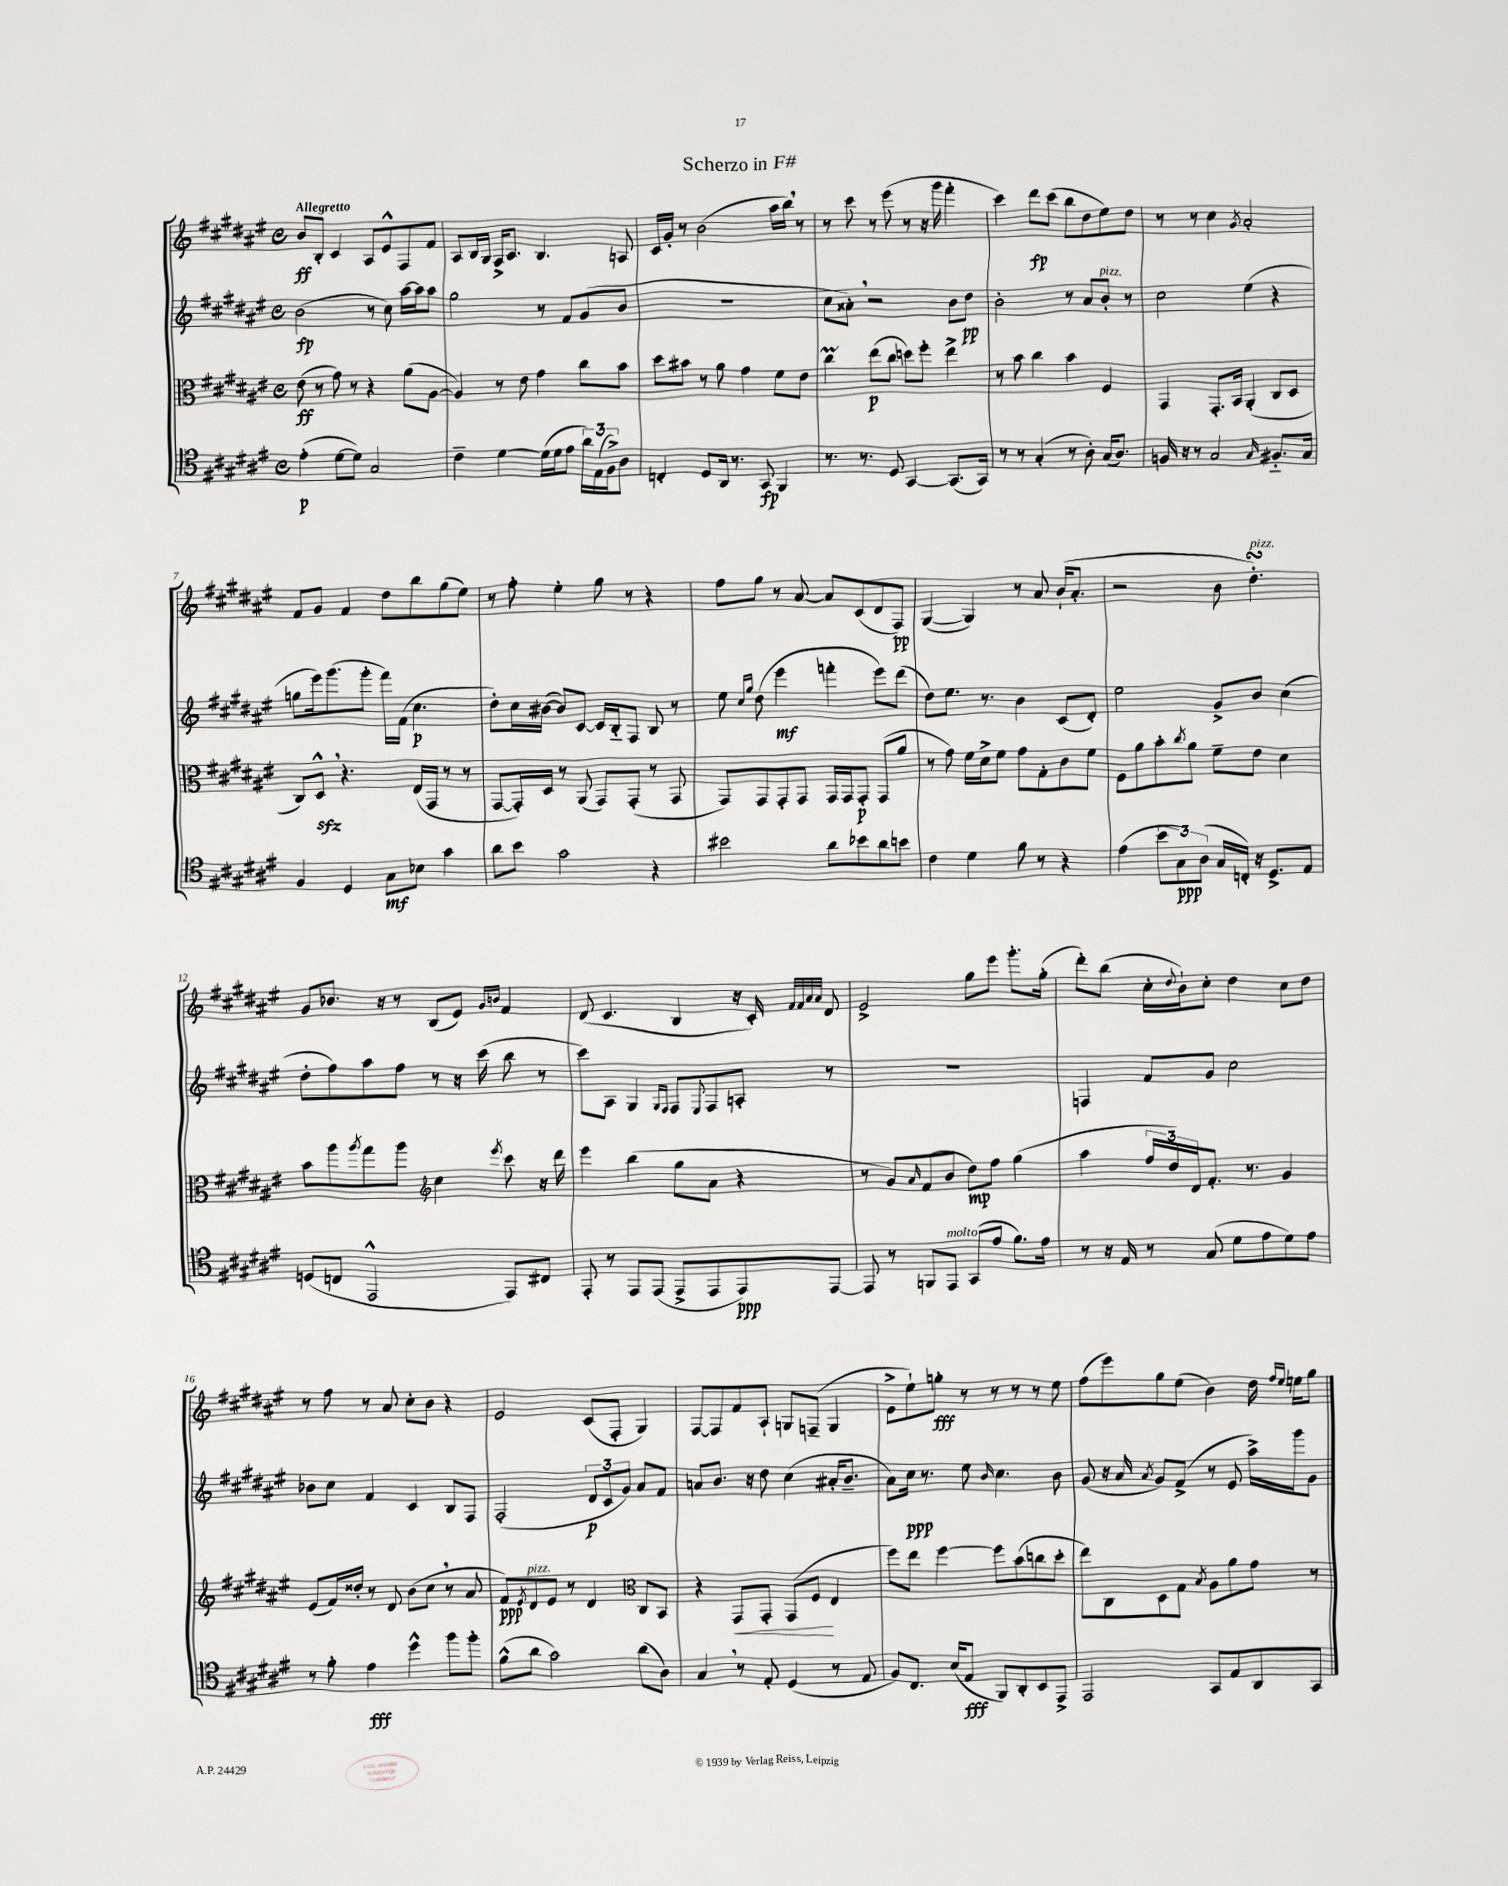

**kern	**kern	**kern	**kern
*staff4	*staff3	*staff2	*staff1
*clefC4	*clefC3	*clefG2	*clefG2
*k[f#c#g#d#a#e#]	*k[f#c#g#d#a#e#]	*k[f#c#g#d#a#e#]	*k[f#c#g#d#a#e#]
*M4/4	*M4/4	*M4/4	*M4/4
*met(c)	*met(c)	*met(c)	*met(c)
(4e#'\	(8e#\	(2b\	8b/L
.	8r	.	8B'/J
[8d#\L	8g#\)	.	4c#/
8d#\]J)	8r	.	.
2G#/	4r	8r	8A#/L
.	.	8cc#\)	8e#^^/
.	(8a#\L	[16aa#\LL	8F#/
.	.	16aa#\]J	.
.	[8A#\J	8aa#\J	8f#/J
=	=	=	=
4c#~\	4A#/])	2gg#\	8A#/L
.	.	.	16B/L
.	.	.	16G#/JJ
[4d#\	8r	.	16F#^/LK
.	.	.	8.A#/J
.	8e#\	.	.
(16d#\]LL	4g#\	8r	4.B/
16d#\J	.	.	.
8e#\J	.	8f#/L	.
24a#\LL)	8cc#\L	(8g#/	.
(24E#\	.	.	.
24F#^\J)	.	.	.
8A#\J	8b\J	8b/J	8A/
=	=	=	=
4C'/	8dd#\L	1r	16c#/LL
.	.	.	16g#'/JJ
.	8b#\J	.	8r
8D#/L	8r	.	(2b\
16AA#/Jk	8a#\	.	.
8.r	.	.	.
.	4g#\	.	.
8GG#/	.	.	.
4FF#/	8f#\L	.	16aa#\LL
.	.	.	16bb\JJ)
.	8e#\J	.	8r
=	=	=	=
8.r	4cc#\	8cc#\L	8r
.	.	8a##'\J)	8ccc#\
8.r	.	.	.
.	(8ee#\L	2r	8r
8D#/	8cc#\J	.	(8eee#\
[4GG#/	8dd\L)	.	8r
.	8ff#'\J	.	16r
.	.	.	16ggg#\
(8.GG#/]L	4ee#^\	8b\L	4fff#'\
.	.	8dd#\J	.
16GG#/Jk)	.	.	.
=	=	=	=
8r	8r	2b'\	4ccc#\)
8r	8b\	.	.
(4G#'/	4cc#\	.	8ddd#\L
.	.	.	(8ccc#\J
8r	4b\	8r	8bb\L
8A#'\)	.	8a#/L	8dd#\
(16G#/LK	4F#/	8b'/J	8ee#\)
8.A#/J)	.	.	.
.	.	8r	8dd#\J
=	=	=	=
16F/	4GG#/	2cc#\	8r
16r	.	.	.
8r	.	.	8r
2G#/	8.GG#'/L	.	4cc#\
.	16BB/Jk	.	.
.	.	.	8qg#/
.	(4AA#'/	(4ee#\	2a#'/
16qqG#/	.	.	.
8.F#'~/L	8C#/L	4r	.
.	8D#/J	.	.
16G#/Jk	.	.	.
=	=	=	=
4F#/	8C#/L)	8gg\L	8f#/L
.	8D#^^/J	16eee#\k)	8g#/J
.	.	(8.ggg#\	.
4D#/	4.r	.	4f#/
.	.	8ggg#'\J	.
8G#\L	.	16fff#\LL)	8dd#\L
.	.	(16f#\JJ	.
8B-\J	(16E#/LL	4.cc#\	8bb\
.	16GG#/JJ	.	.
4g#\	8r	.	(8gg#\
.	8r	.	8ee#\J)
=	=	=	=
8a#\L	[8GG#/L	8dd#'\L)	8r
8b\J	16GG#'/]L)	16cc#\L	8ff#'\
.	16D#/JJ	([16b#\JJ	.
2g#\	8r	8b#/]L)	4ee#'\
.	(8AA#/	[8c#/J	.
.	8GG#/L)	16c#/]LL	8gg#\
.	.	16B'~/J	.
.	(8GG#'/J	8F#/J	8r
4r	8r	8B/	4r
.	8GG#/	8r	.
=	=	=	=
2b#\	8GG#/L)	8ee#\	8ff#\L
.	.	16qqcc#/LL	.
.	.	16qqgg#/JJ	.
.	8GG#/	(8dd#\	8gg#\J
.	8GG#'/	4eee#\	8r
.	8GG#/J	.	[8a#/
8a#\L	16GG#/LL	4fff'\	8a#/]L
.	16GG#/J	.	.
8b-\	8GG#'/J	.	(8c#/
8a#\	(8GG#/L	8eee#\L)	8d#/
8b\J	8a#/J	(8ddd#\J	8F#/J)
=	=	=	=
4c#\	8r	8dd#\L)	([4G#/
.	8g#\)	8.ee#\J	.
4d#\	16f#\LL	.	4G#/])
.	16d#^\J	8.r	.
.	8f#\J	.	.
8f#\	8g#\L	4b\	8r
8r	8G#'\	.	8a#/
4r	8c#\	(8c#/L	(16b`/LK
.	.	.	8.a#'/J
.	8f#\J	8d#'/J)	.
=	=	=	=
(4e#\	8F#\L	2ee#\	2r
.	8a#\	.	.
12b\L	8b'\	.	.
12G#\)	.	.	.
.	8qcc#/	.	.
.	8a#\J	.	.
(12A#\J	.	.	.
16G#/LL	8f#~\L	8g#^/L	8b\
16C'/JJ)	.	.	.
16r	8e#\J	8b/J	4.dd#'\)
8.D#^/L	.	.	.
.	4d#\	(4cc#\	.
8E#/J	.	.	.
=	=	=	=
(8D/L	8b\L	8dd#'\L	8g#/L
8C/J	8aa#\	8ff#\)	8.b-/J
.	8qaa#/	.	.
2EE#^^/	8gg#\	8aa#\	.
.	.	.	16r
.	8aa#\J	8ff#\J	8r
*	*clefG2	*	*
.	4cc#\	8r	(8B/L
.	.	16r	8e#/J)
.	.	(16ccc#\	.
.	.	.	16qqg#/LL
.	8qeee#/	.	16qqb/JJ
8EE#/L)	8ccc#\	8bb\	4f#/
8C#/J	16r	8r	.
.	16ddd#\	.	.
=	=	=	=
8EE#'/	4eee#\	8ccc#\L)	(8d#/
8r	.	8A#\J	4.c#/
8EE#/L	(4bb\	4G#/	.
(8EE#/J	.	.	.
.	.	16qqG#/LL	.
.	.	16qqF#/JJ	.
8EE#^/L	8gg#\L	8F#/L	4B/
.	.	8qqE#/	.
8EE#/	8a#\J	8F#/	.
8EE#/)	4r	8A'/J	16r
.	.	.	16c#'/)
.	.	.	32qqf#/LLL
.	.	.	32qqf#/
.	.	.	32qqa#/
.	.	.	32qqa#/JJJ
[8EE#/J	.	8r	8d#/
=	=	=	=
8EE#/]	8r	1r	2e#^/
8r	8g#/L)	.	.
.	16qqa#/	.	.
8FF/L	(8f#/	.	.
8EE#/J	8b/J	.	.
(8GG#/L	8dd#\L)	.	8gg#\L
8e#/J	8ff#\J	.	8eee#\J
8.f#\L)	(4gg#\	.	8.ggg#'\L
16e#\Jk	.	.	(16gg#'\Jk
=	=	=	=
8r	4aa#\	4F/	8ddd#'\L)
16r	.	.	(8bb\J
16E#/	.	.	.
8r	24ff#/LL	8f#/L	16cc#'\LL
.	24dd#/)	.	.
.	.	.	8qqdd#/
.	.	.	16b`\J)
.	24d#/J	.	.
(8G#/	8.f#'/J	8g#/J	8cc#'\J
8d#\L	.	2cc#\	4dd#\
.	8.r	.	.
8e#\	.	.	.
8d#\)	4g#/	.	8cc#\L
8e#\J	.	.	8dd#\J
=	=	=	=
8r	(8e#/L	8b-\L	8r
8f#'\	16f#/L)	8cc#\J	8ff#\
.	16dd##'/JJ	.	.
4e#\	8r	4f#/	8r
.	8d#/	.	8a#/
4dd#^^\	(8b\L	4c#/	8cc#'\L
.	8cc#\J	.	8b\J
8ff#\L	8r	8B/L	4r
8ff#'\J	8a#/	8F#/J	.
=	=	=	=
(8f#^^\L	8f#/L)	(2F#'/	2e#/
.	8qe#/	.	.
8a#\J	8d#/	.	.
2g#\)	8e#/J	.	.
.	8r	.	.
.	4d#/	12d#/L	(8c#/L
.	.	12c#/	.
.	.	.	8F#'/J
.	.	12g#/J)	.
*	*clefC3	*	*
(8a#\L	8C#/L	8a#/L	4G#/)
8A#\J)	8BB/J	8f#/J	.
=	=	=	=
4G#/	4r	8a/L	[8F#/L
.	.	8.b/J	8F#/]
8r	8GG#/L	.	8f#/
.	.	16r	.
8E#'/	8GG#'/J	8dd#\	8A#`/J
(4D#/	(8GG#/L	(4cc#\	8G/L
.	8F#/J	.	(8F~/J
8r	4E#/	16a#'/LK	4G/
.	.	8.b~/J	.
8E#/	.	.	.
=	=	=	=
8F#/L)	8ff#\L)	8a#\L)	8e#^\L
8.C#/J	8ee#\J	16cc#\Jk	8ee#`\)
.	.	8.r	.
.	[4ff#\	.	8gg'\J
(16B/LK	.	.	.
8E#/J	.	8ee#\	8r
.	.	16qqb/	.
8FF#/L)	8ff#\]L	4.cc#\	8r
8AA#'/	(8b\	.	8r
8BB/	8cc\	.	8r
8EE#^/J	8dd#'\J	8b\	8ee#\
=	=	=	=
2EE#/	8ee#\L)	(8g#/	(8ff#\L
.	8C#\	16r	8eee#\)
.	.	16a#/	.
.	.	8qa#/	.
.	8D#\	8g#/L)	8gg#\
.	8G#\J	(8f#^/J	(8ee#\J
.	8qB/	.	.
8GG#/L	8A#\L	8r	4b\)
8E#/	8a#\	8e#/	.
8AA#/	8g#\J	16aa#^\LL)	16dd#\
.	.	.	16qqff#/LL
.	.	.	16qqee#/JJ
.	.	16ggg#\J	16ee\LK
8GG#/J	8r	8g#\J	8gg#\J
==	==	==	==
*-	*-	*-	*-
